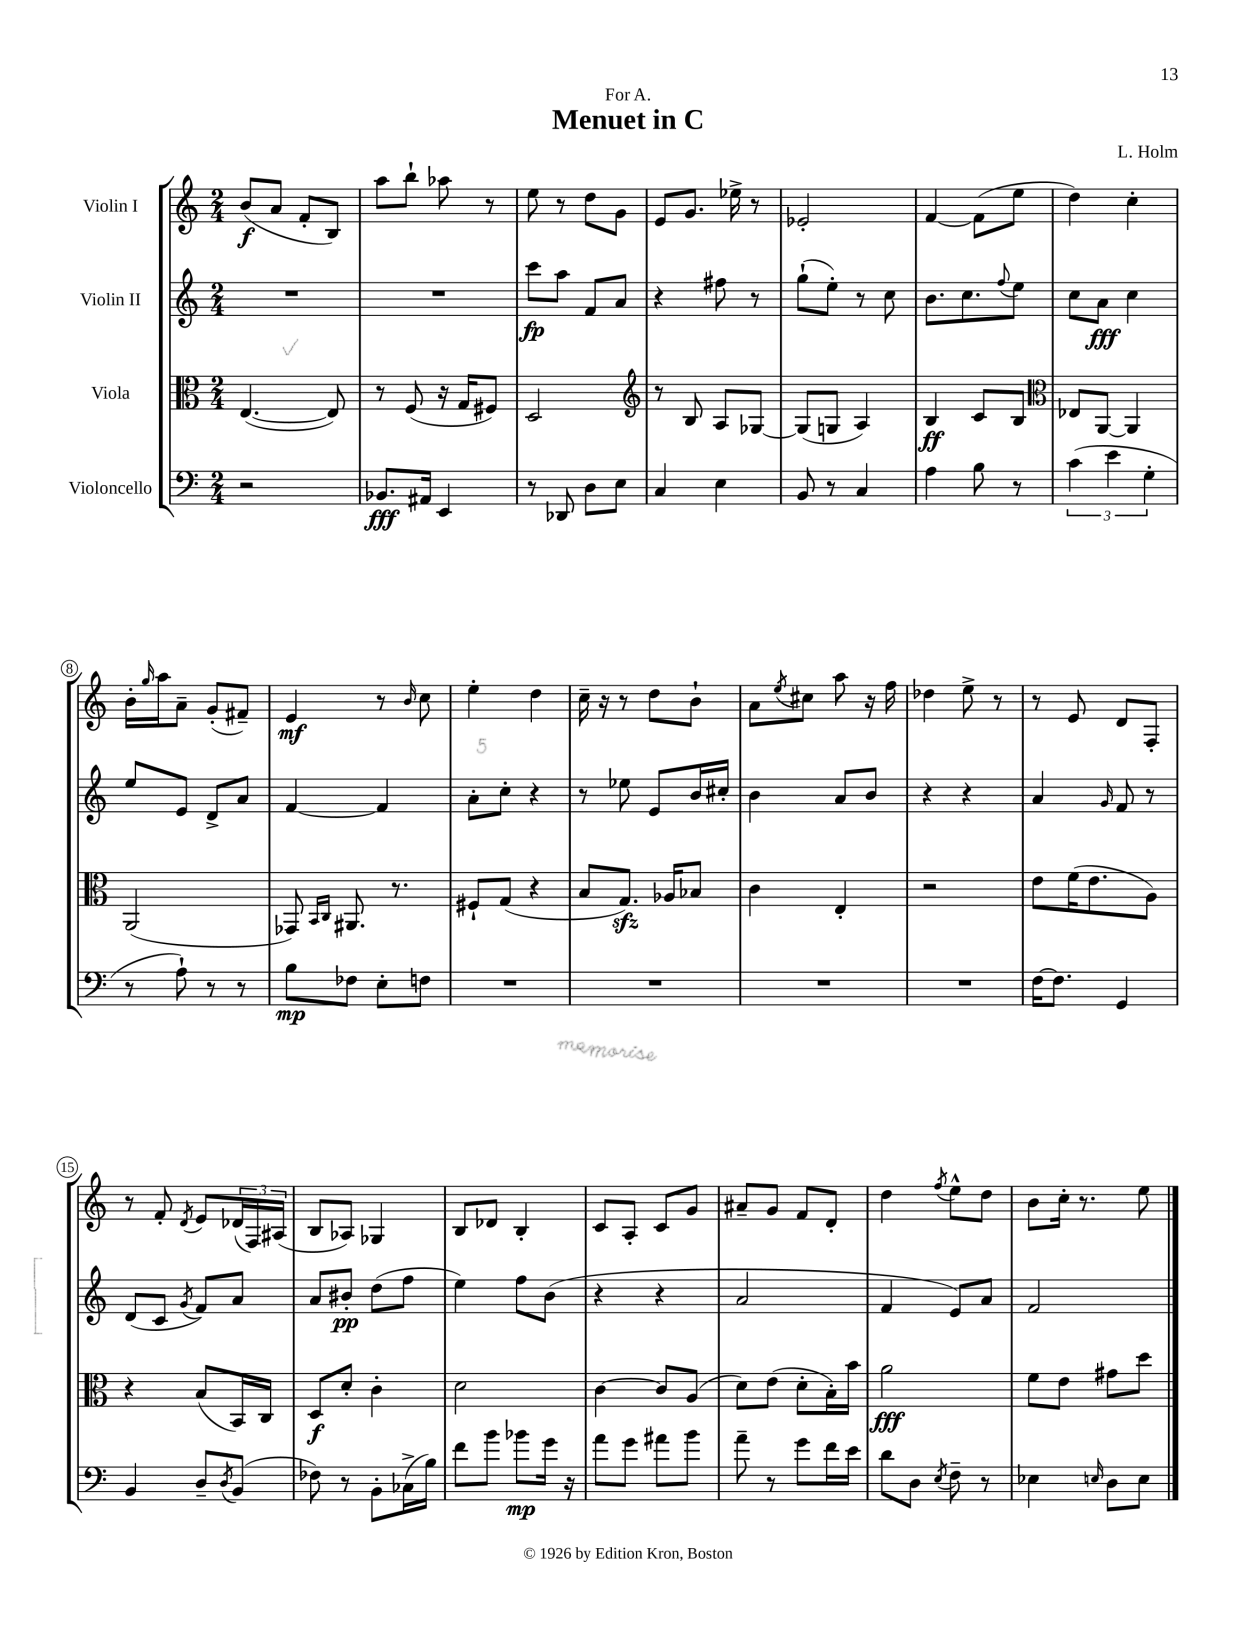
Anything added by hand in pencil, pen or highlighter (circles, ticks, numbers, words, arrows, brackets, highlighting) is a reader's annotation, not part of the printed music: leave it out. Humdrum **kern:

**kern	**dynam	**kern	**dynam	**kern	**dynam	**kern	**dynam
*part4	*part4	*part3	*part3	*part2	*part2	*part1	*part1
*staff4	*staff4	*staff3	*staff3	*staff2	*staff2	*staff1	*staff1
*I"Violoncello	*	*I"Viola	*	*I"Violin II	*	*I"Violin I	*
*clefF4	*	*clefC3	*	*clefG2	*	*clefG2	*
*k[]	*	*k[]	*	*k[]	*	*k[]	*
*M2/4	*	*M2/4	*	*M2/4	*	*M2/4	*
=1	=1	=1	=1	=1	=1	=1	=1
2r	.	([4.E/	.	2r	.	(8b/L	f
.	.	.	.	.	.	8a/J	.
.	.	.	.	.	.	8f'/L	.
.	.	8E/])	.	.	.	8B/J)	.
=2	=2	=2	=2	=2	=2	=2	=2
8.BB-X/L	fff	8r	.	2r	.	8aa\L	.
.	.	(8F/	.	.	.	8bb`\J	.
16AA#X/Jk	.	.	.	.	.	.	.
4EE/	.	16r	.	.	.	8aa-X\	.
.	.	16G/KL	.	.	.	.	.
.	.	8F#X/J)	.	.	.	8r	.
=3	=3	=3	=3	=3	=3	=3	=3
8r	.	2D/	.	8ccc\L	fp	8ee\	.
8DD-X/	.	.	.	8aa\J	.	8r	.
8D\L	.	.	.	8f/L	.	8dd\L	.
8E\J	.	.	.	8a/J	.	8g\J	.
=4	=4	=4	=4	=4	=4	=4	=4
*	*	*clefG2	*	*	*	*	*
4C/	.	8r	.	4r	.	8e/L	.
.	.	8B/	.	.	.	8.g/J	.
4E\	.	8A/L	.	8ff#X\	.	.	.
.	.	.	.	.	.	16ee-X^\	.
.	.	[8G-X/J	.	8r	.	8r	.
=5	=5	=5	=5	=5	=5	=5	=5
8BB/	.	(8G-/L]	.	(8gg`\L	.	2e-X'/	.
8r	.	8Gn/J	.	8ee'\J)	.	.	.
4C/	.	4A/)	.	8r	.	.	.
.	.	.	.	8cc\	.	.	.
=6	=6	=6	=6	=6	=6	=6	=6
4A\	.	4B/	ff	8.b\L	.	[4f/	.
.	.	.	.	8.cc\	.	.	.
8B\	.	8c/L	.	.	.	(8f\L]	.
.	.	.	.	8qqff/	.	.	.
8r	.	8B/J	.	8ee\J	.	8ee\J	.
=7	=7	=7	=7	=7	=7	=7	=7
*	*	*clefC3	*	*	*	*	*
(6c\	.	8E-X/L	.	8cc\L	.	4dd\)	.
.	.	[8AA/J	.	8a\J	fff	.	.
6e\	.	.	.	.	.	.	.
.	.	4AA/]	.	4cc\	.	4cc'\	.
6G'\	.	.	.	.	.	.	.
!!LO:LB:g=z
=8	=8	=8	=8	=8	=8	=8	=8
8r	.	(2AA/	.	8ee/L	.	16b'\LL	.
.	.	.	.	.	.	16qqgg/	.
.	.	.	.	.	.	16aa\J	.
8A`\)	.	.	.	8e/J	.	8a~\J	.
8r	.	.	.	8d^/L	.	(8g'/L	.
8r	.	.	.	8a/J	.	8f#X~/J)	.
=9	=9	=9	=9	=9	=9	=9	=9
8B\L	mp	8GG-X/)	.	[4f/	.	4e/	mf
.	.	16qqBB/LL	.	.	.	.	.
.	.	16qqC/JJ	.	.	.	.	.
8F-X\J	.	8.AA#X/	.	.	.	.	.
8E'\L	.	.	.	4f/]	.	8r	.
.	.	8.r	.	.	.	.	.
.	.	.	.	.	.	16qqb/	.
8Fn\J	.	.	.	.	.	8cc\	.
=10	=10	=10	=10	=10	=10	=10	=10
2r	.	8F#X`/L	.	8a'\L	.	4ee'\	.
.	.	(8G/J	.	8cc'\J	.	.	.
.	.	4r	.	4r	.	4dd\	.
=11	=11	=11	=11	=11	=11	=11	=11
2r	.	8B/L	.	8r	.	16cc~\	.
.	.	.	.	.	.	16r	.
.	.	8.Gzz/J)	.	8ee-X\	.	8r	.
.	.	.	.	8e/L	.	8dd\L	.
.	.	16A-X/KL	.	.	.	.	.
.	.	8B-X/J	.	16b/L	.	8b`\J	.
.	.	.	.	16cc#X'/JJ	.	.	.
=12	=12	=12	=12	=12	=12	=12	=12
2r	.	4c\	.	4b\	.	8a\L	.
.	.	.	.	.	.	8qee/	.
.	.	.	.	.	.	8cc#X\J	.
.	.	4E'/	.	8a/L	.	8aa\	.
.	.	.	.	8b/J	.	16r	.
.	.	.	.	.	.	16ff\	.
=13	=13	=13	=13	=13	=13	=13	=13
2r	.	2r	.	4r	.	4dd-X\	.
.	.	.	.	4r	.	8ee^\	.
.	.	.	.	.	.	8r	.
=14	=14	=14	=14	=14	=14	=14	=14
[16F\KL	.	8e\L	.	4a/	.	8r	.
8.F\J]	.	.	.	.	.	.	.
.	.	(16f\K	.	.	.	8e/	.
.	.	8.e\	.	.	.	.	.
.	.	.	.	16qqg/	.	.	.
4GG/	.	.	.	8f/	.	8d/L	.
.	.	8A\J)	.	8r	.	8F'/J	.
!!LO:LB:g=z
=15	=15	=15	=15	=15	=15	=15	=15
4BB/	.	4r	.	(8d/L	.	8r	.
.	.	.	.	8c/J	.	8f'/	.
.	.	.	.	8qg/	.	8qd/	.
8D~/L	.	(8B/L	.	8f/L)	.	8e/L	.
8qD/	.	.	.	.	.	.	.
(8BB/J	.	16BB/L)	.	8a/J	.	(24d-X/L	.
.	.	.	.	.	.	24F/)	.
.	.	16C/JJ	.	.	.	.	.
.	.	.	.	.	.	(24A#X/JJ	.
=16	=16	=16	=16	=16	=16	=16	=16
8F-X\)	.	8D/L	f	8a/L	.	8B/L	.
8r	.	8d'/J	.	8b#X'/J	pp	8A-X/J)	.
8BB'\L	.	4c'\	.	(8dd\L	.	4G-X/	.
(16C-X^\L	.	.	.	8ff\J	.	.	.
16B\JJ)	.	.	.	.	.	.	.
=17	=17	=17	=17	=17	=17	=17	=17
8f\L	.	2d\	.	4ee\)	.	8B/L	.
8b\J	.	.	.	.	.	8d-X/J	.
8b-X\L	mp	.	.	8ff\L	.	4B'/	.
16g\Jk	.	.	.	(8b\J	.	.	.
16r	.	.	.	.	.	.	.
=18	=18	=18	=18	=18	=18	=18	=18
8a\L	.	[4c\	.	4r	.	8c/L	.
8g\J	.	.	.	.	.	8A'/J	.
8a#X\L	.	8c/L]	.	4r	.	8c/L	.
8b\J	.	(8A/J	.	.	.	8g/J	.
=19	=19	=19	=19	=19	=19	=19	=19
8a~\	.	8d\L)	.	2a/	.	8a#X~/L	.
8r	.	(8e\J	.	.	.	8g/J	.
8g\L	.	8d'\L	.	.	.	8f/L	.
16f\L	.	16B'\L)	.	.	.	8d'/J	.
16e\JJ	.	16b\JJ	.	.	.	.	.
=20	=20	=20	=20	=20	=20	=20	=20
8d\L	.	2a\	fff	4f/	.	4dd\	.
8D\J	.	.	.	.	.	.	.
8qE/	.	.	.	.	.	8qff/	.
8F~\	.	.	.	8e/L)	.	8ee^^\L	.
8r	.	.	.	8a/J	.	8dd\J	.
=21	=21	=21	=21	=21	=21	=21	=21
4E-X\	.	8f\L	.	2f/	.	8b\L	.
.	.	8e\J	.	.	.	16cc'\Jk	.
.	.	.	.	.	.	8.r	.
16qqEn/	.	.	.	.	.	.	.
8D\L	.	8g#X\L	.	.	.	.	.
8E\J	.	8dd\J	.	.	.	8ee\	.
==	==	==	==	==	==	==	==
*-	*-	*-	*-	*-	*-	*-	*-
